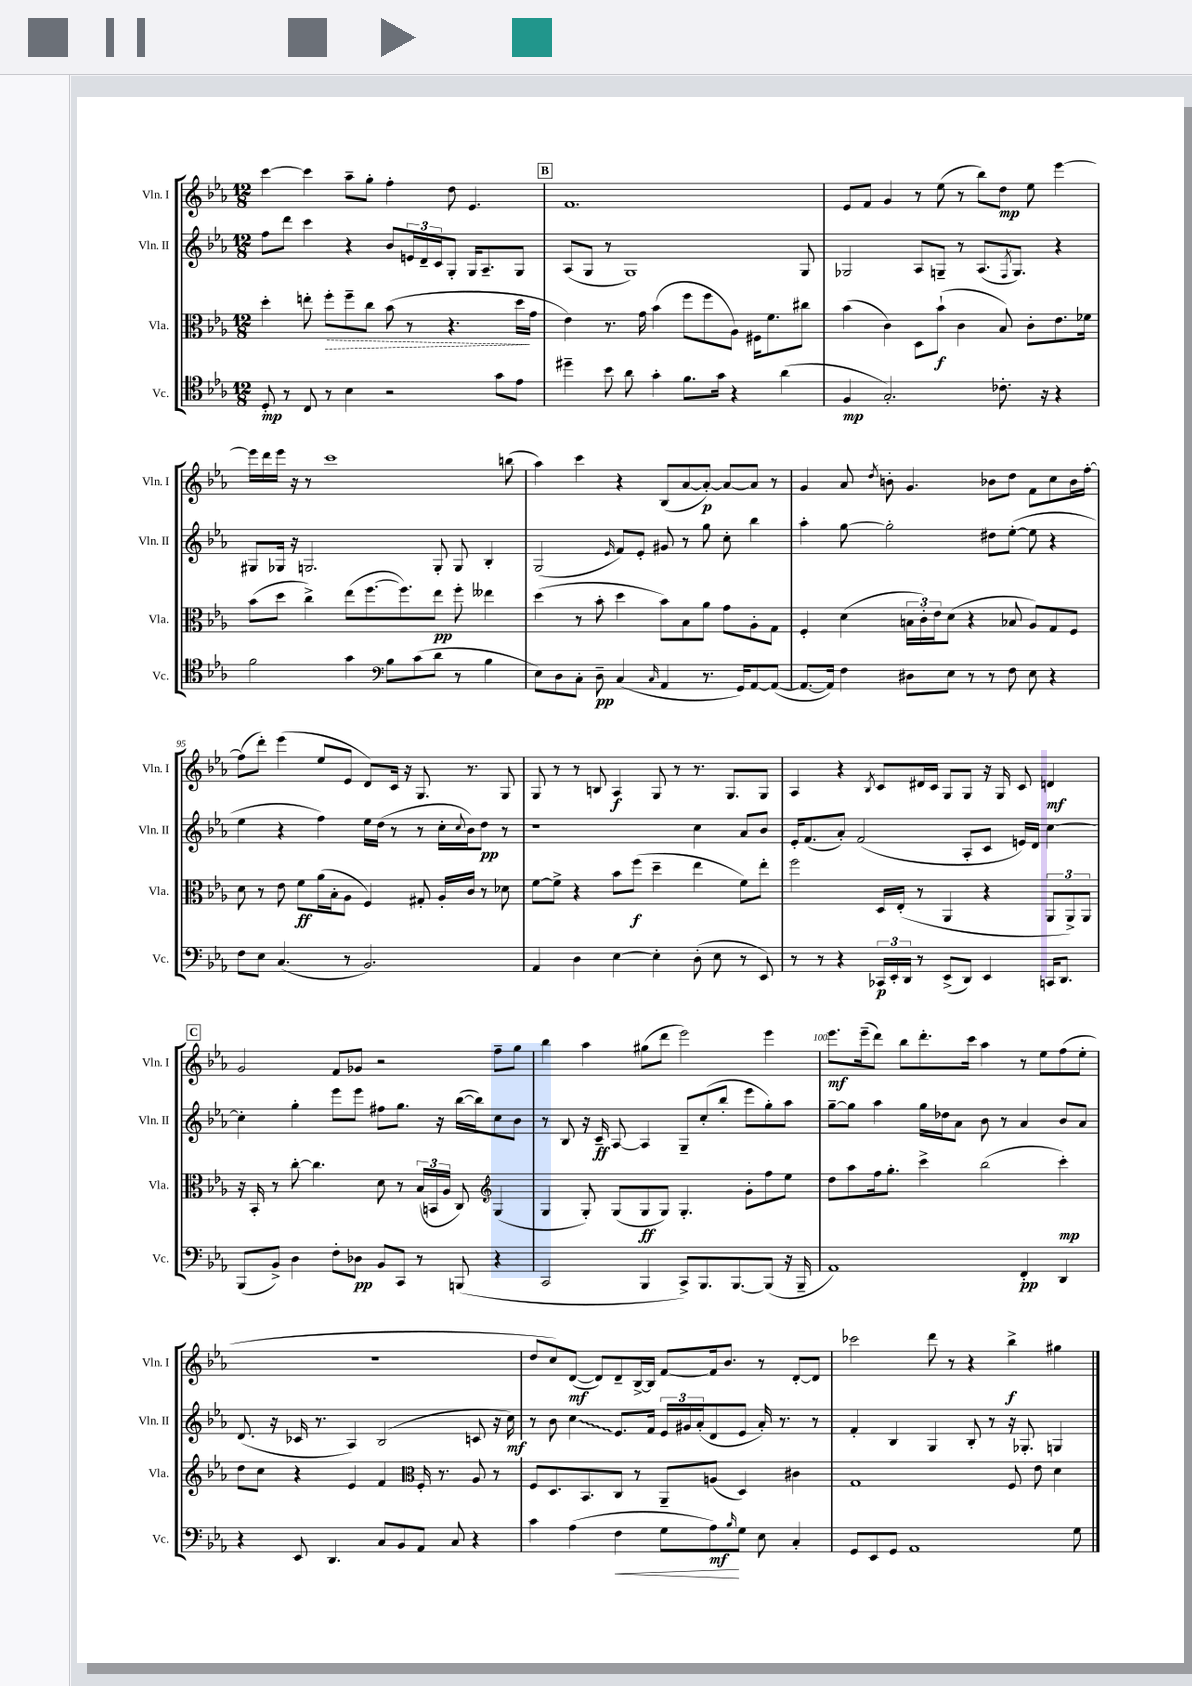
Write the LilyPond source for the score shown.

<<
\new StaffGroup <<
\new Staff = "s0" \with { instrumentName = "Vln. I" shortInstrumentName = "Vln. I" } {
    \clef treble \key ees \major \numericTimeSignature \time 12/8
    c'''4~ c'''4 aes''8-- g''8-. f''4-. d''8 ees'4. |
    \mark \markup { \box "B" } f'1. |
    ees'8 f'8 g'4 r8 ees''8( r8 bes''8) d''8\mp ees''8 ees'''4~ |
    ees'''16 d'''16 ees'''16 r16 r8 c'''1 b''8( |
    aes''4) c'''4 r4 bes8( aes'8~ aes'8~-.\p) aes'8~ aes'8 r8 |
    g'4 aes'8 \acciaccatura { d''8 } b'8-. g'4. bes'8 d''8 f'8 c''8 bes'16 f''16~-. |
    f''8( d'''8-.) ees'''4( ees''8 ees'8 d'8) c'16 r16 g8. r8. g8 |
    g8 r8 r8 b8 aes4\f g8 r8 r8. g8. g8 |
    aes4 r4 \acciaccatura { bes8 } c'8 dis'16 c'16 g8 g8 r16 g16 c'8 d'4\mf |
    \mark \markup { \box "C" } g'2 f'8 ges'8 r2 f''8-- g''8 |
    bes''4 aes''4 gis''8( d'''8 ees'''2) ees'''4 |
    ees'''8.\mf ees'''16--( d'''8) bes''8 d'''8.-. c'''16 aes''4 r8 ees''8 f''8( ees''8-. |
    R1. |
    d''8 c''8) d'8~\mf( d'8) d'8-- bes16~-> bes16 f'8~ f'16 bes'8. r8 d'8~-. d'8 |
    ces'''2 d'''8 r8 r4 bes''4->\f gis''4 \bar "|." |
}
\new Staff = "s1" \with { instrumentName = "Vln. II" shortInstrumentName = "Vln. II" } {
    \clef treble \key ees \major \numericTimeSignature \time 12/8
    f''8 d'''8 c'''4 r4 bes'8 \tuplet 3/2 { e'16 d'16-- c'16 } g8-. g16 aes8.-- g8 |
    \mark \markup { \box "B" } aes8( g8 r8 g1) g8 |
    ges2 aes8 g8-- r8 aes8.( \acciaccatura { f8 } g8.) r4 |
    gis8 ges16 r16 g2. g8-. g8 bes4-. |
    g2( \grace { ees'16 } f'8) ees'8-. gis'8 r8 g''8 c''8-. bes''4 |
    aes''4-. g''8~ g''2-. dis''8 ees''8~-.( ees''8 r4 |
    ees''4 r4 f''4) ees''16 d''16( r8 r8 c''16-. \appoggiatura { c''8 } bes'16) d''8\pp r8 |
    r1 c''4 aes'8 bes'8 |
    ees'16-. f'8.( aes'8-.) f'2( aes8-. c'8 e'16) d'16 c''4~ |
    \mark \markup { \box "C" } c''4-. g''4-. ees'''8 ees'''8 fis''8 g''8. r16 bes''16~( bes''16) c''8 bes'8 |
    r8 bes8 r16 c'16--\ff aes8~ aes4 g8-- c''8-.( bes''8-. ees'''8 g''8-.) aes''8 |
    g''8~-- g''8 aes''4 g''16 des''16 aes'8 bes'8 r8 aes'4 bes'8 aes'8 |
    d'8.( r16 ces'16 r8. aes4) bes2( c'8 r16 c''16\mf) |
    r8 bes'8 \once \override Glissando.style = #'zigzag c''4\glissando ees'8. f'16 \tuplet 3/2 { ees'16 gis'16 aes'16-.( } d'8 ees'8 aes'16-.) r8. r8 |
    f'4-. bes4 g4 bes8-. r8 r16 ges8.-. g4 \bar "|." |
}
\new Staff = "s2" \with { instrumentName = "Vla." shortInstrumentName = "Vla." } {
    \clef alto \key ees \major \numericTimeSignature \time 12/8
    d''4-. e''8-. \once \override Hairpin.style = #'dashed-line f''8-.\> f''8-- c''8 bes'8( r8 r4. d''16\! g'16 |
    \mark \markup { \box "B" } ees'4) r8. g'16 bes'4( f''8 f''8 aes8) fis16 f'8. cis''8 |
    bes'4( c'4) d8 bes'8-!\f( c'4 bes8) c'8-. ees'8. fes'16 |
    bes'8( d''8 c''4->) ees''8( f''8.~ f''8.) ees''8\pp f''8-. eeses''4 |
    d''4( r8 bes'8-. d''4 bes'8) bes8 aes'8 g'8 aes8-. g8 |
    f4-. d'4( \tuplet 3/2 { b16 c'16-.) ees'16 } d'8( r4 bes8 aes8) g8 f8 |
    d'8 r8 ees'8 f'8\ff aes'16( bes16-. aes8 f4) gis8-. aes16-. c'16 r8 des'8 |
    f'8~ f'8-> r4 bes'8 f''8\f( d''4-- ees''4 f'8) ees''8-. |
    f''2 d16 ees16-.( r8 aes,4 r4 \tuplet 3/2 { aes,8 aes,8->) aes,8 } |
    \mark \markup { \box "C" } r16 bes,16-. r8 c''8~-. c''4. d'8 r8 \tuplet 3/2 { bes16( b,16 aes16 } c8) \clef treble g4( |
    g4 g8-.) g8( g8\ff g8) g4.-. g'8-. f''8 ees''8 |
    d''8 aes''8 f''16 g''8.-. c'''4-> bes''2( c'''4-.\mp) |
    d''8 c''8 r4 ees'4 f'4 \clef alto f16-. r8. aes8 r8 |
    f8 d8. bes,8. c8 r8 aes,8-- a8( d4) cis'4 |
    g1 f8 ees'8 d'4 \bar "|." |
}
\new Staff = "s3" \with { instrumentName = "Vc." shortInstrumentName = "Vc." } {
    \clef tenor \key ees \major \numericTimeSignature \time 12/8
    d8-.\mp r8 c8 r8 bes4 r2 g'8 ees'8 |
    \mark \markup { \box "B" } dis''4-- bes'8 aes'8 g'4-. f'8. g'16 r4 aes'4( |
    f4\mp g2.-.) ces'8.-. r16 r4 |
    f'2 g'4 \clef bass bes8 c'8( d'8 r8 bes4 |
    ees8) d8 c8-. d8--\pp c4( \grace { c16 } aes,4 r8. g,16) aes,8~ aes,8~( |
    aes,8.~ aes,16) f4 dis8 ees8 r8 r8 f8 ees8 r4 |
    f8 ees8 c4.( r8 bes,2.) |
    aes,4 d4 ees4~ ees4-. d8-.( ees8 r8 ees,8) |
    r8 r8 r4 \tuplet 3/2 { ces,16\p ees,16-. d,16 } r8 ees,8->( d,8) ees,4 c,16 d,8. |
    \mark \markup { \box "C" } bes,,8( bes,8->) d4 f8-. des8\pp bes,8 c,8 r8 b,,8( r4 |
    c,2 bes,,4 c,8->) bes,,8. bes,,8.~ bes,,8( r16 bes,,16-- |
    aes,1) f,4-.\pp d,4 |
    r4 ees,8 d,4. c8 bes,8 aes,8 c8 r4 |
    c'4 aes4( f4\< g8 aes8\mf\!) \grace { bes16 } g8 ees8 c4-. |
    g,8 ees,8 g,8 aes,1 g8 \bar "|." |
}
>>
>>
\layout { \context { \Score currentBarNumber = #89 \override BarNumber.break-visibility = ##(#f #t #t) barNumberVisibility = #(every-nth-bar-number-visible 5) } }
